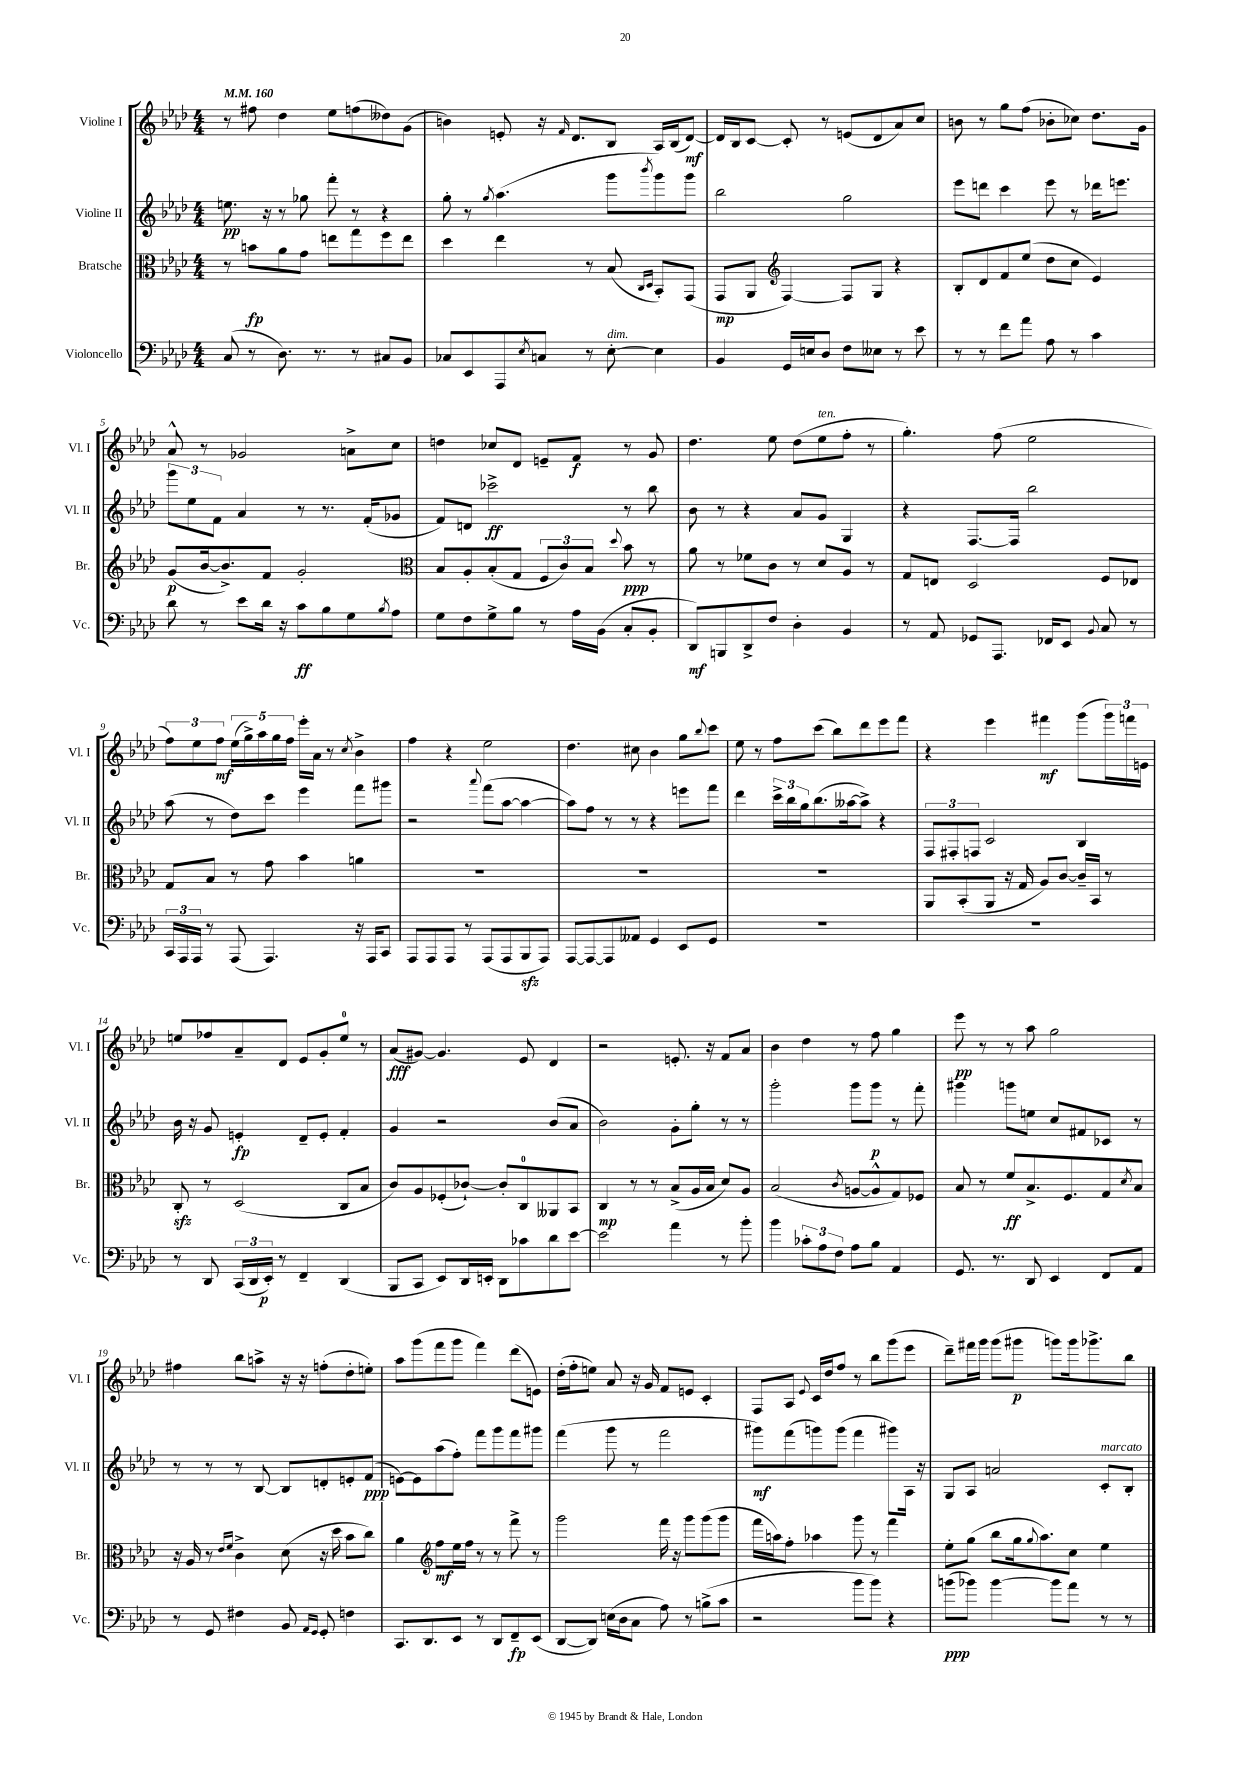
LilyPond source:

<<
\new StaffGroup <<
\new Staff = "s0" \with { instrumentName = "Violine I" shortInstrumentName = "Vl. I" } {
    \clef treble \key aes \major \numericTimeSignature \time 4/4 \tempo 4 = 160
    r8 fis''8 des''4 ees''8 f''8( deses''8) g'8( |
    b'4) e'8-. r16 \grace { f'16 } des'8. bes8 aes16 bes16( des'8~\mf) |
    des'16 bes16 c'8~ c'8-. r8 e'8( des'8 aes'8) c''8 |
    b'8 r8 g''8 f''8( bes'8-. ces''8) des''8. g'16 |
    aes'8-^ r8 ges'2 a'8-> c''8 |
    d''4 ces''8 des'8 e'8-- f'8\f r8 g'8 |
    des''4. ees''8 des''8( ees''8^\markup { \italic "ten." } f''8-. r8 |
    g''4.-.) f''8( ees''2 |
    \tuplet 3/2 { f''8) ees''8 f''8\mf } \tuplet 5/4 { ees''16( g''16->) aes''16 g''16 f''16 } ees'''16-. aes'16 r8 \acciaccatura { c''8 } bes'4-> |
    f''4 r4 ees''2 |
    des''4. cis''8 bes'4 g''8 \appoggiatura { bes''8 } c'''8 |
    ees''8 r8 f''8 c'''8( bes''8) des'''8 ees'''8 f'''8 |
    r4 ees'''4 fis'''4\mf g'''8( \tuplet 3/2 { g'''16) f'''16 e'16 } |
    e''8 fes''8 aes'8-- des'8 ees'8 g'8-. e''8-0 r8 |
    aes'8\fff( gis'8~) gis'4. ees'8 des'4 |
    r2 e'8.-. r16 f'8 aes'8 |
    bes'4 des''4 r8 f''8 g''4 |
    ees'''8\pp r8 r8 aes''8 g''2 |
    fis''4 bes''8 a''8-> r16 r16 f''8-.( des''8-. e''8-.) |
    aes''8 g'''8( f'''8 g'''8 f'''4) des'''8( e'8) |
    des''16-.( f''16-. e''8) aes'8 r16 g'16 f'8 e'8 c'4-. |
    f8 aes8 \appoggiatura { ees'8 } c'16 des''16 f''8 r8 bes''8 g'''8( ees'''8 |
    des'''8--) fis'''16 g'''16 g'''8( gis'''8\p g'''8) g'''16 ges'''8.-> bes''8 \bar "|." |
}
\new Staff = "s1" \with { instrumentName = "Violine II" shortInstrumentName = "Vl. II" } {
    \clef treble \key aes \major \numericTimeSignature \time 4/4
    e''8.\pp r16 r8 ges''8 f'''8-. r8 r4 |
    g''8-. r8 \acciaccatura { g''8 } aes''4.( g'''8 \acciaccatura { bes'''8 } g'''8) g'''8 |
    bes''2 g''2 |
    ees'''8 d'''8 c'''4 ees'''8 r8 des'''16 e'''8. |
    \tuplet 3/2 { g'''8 ees''8 f'8 } aes'4 r8 r8. f'16-.( ges'8 |
    f'8) d'8 ces'''2->\ff r8 bes''8 |
    bes'8 r8 r4 aes'8 g'8 g4 |
    r4 f8.~ f16 bes''2 |
    aes''8( r8 des''8) c'''8 ees'''4 f'''8 gis'''8 |
    r2 \appoggiatura { aes'''8 } f'''8( aes''8~ aes''4~ |
    aes''8) f''8 r8 r8 r4 e'''8 f'''8 |
    des'''4 \tuplet 3/2 { c'''16-> bes''16 g''16 } bes''8.( aeses''16~ aeses''8->) r4 |
    \tuplet 3/2 { f8 fis8-. f8 } c'2 bes4 |
    bes'16 r16 g'8 e'4-.\fp des'8-- e'8-. f'4-. |
    g'4 r2 bes'8( aes'8 |
    bes'2) g'8-. g''8-. r8 r8 |
    g'''2-. g'''8 g'''8\p r8 f'''8-. |
    gis'''4 g'''8 e''8 c''8 fis'8 ces'8 r8 |
    r8 r8 r8 bes8~ bes8 d'8-. e'8-. f'8\ppp( |
    e'8~) e'8 aes''8( f''8-.) f'''8 g'''8 f'''8 gis'''8 |
    f'''4( g'''8 r8 f'''2 |
    gis'''8\mf) f'''8( g'''8) g'''8( f'''4 gis'''8) aes16 r16 |
    g8 aes8 a'2 c'8-.^\markup { \italic "marcato" } bes8-. \bar "|." |
}
\new Staff = "s2" \with { instrumentName = "Bratsche" shortInstrumentName = "Br." } {
    \clef alto \key aes \major \numericTimeSignature \time 4/4
    r8 b'8\fp aes'8 g'8 e''8 g''8 f''8 e''8 |
    des''4 ees''4 r8 bes8( \grace { c16 des16 } bes,8-.) g,8( |
    g,8\mp aes,8 \clef treble f4~) f8 g8 r4 |
    bes8-. des'8 f'8 ees''8( des''8 c''8 ees'4) |
    g'8\p( bes'16~ bes'8.->) f'8 g'2-. |
    \clef alto bes8 aes8-. bes8-.( g8 \tuplet 3/2 { f8 c'8) bes8 } \appoggiatura { des''8 } bes'8\ppp r8 |
    aes'8 r8 fes'8 c'8 r8 des'8 aes8 r8 |
    g8 e8 des2 f8 ees8 |
    g8 bes8 r8 g'8 bes'4 a'4 |
    R1 |
    R1 |
    R1 |
    aes,8 bes,8-.( aes,8 r16 g16 aes8) c'8~ c'16-- bes,16 r8 |
    c8-.\sfz r8 des2( c8 bes8 |
    c'8) aes8 fes8-.( ces'8~-!) ces'8-. c8-0 aeses,8 bes,8 |
    c4\mp r8 r8 bes8->( aes16 bes16 des'8) aes8 |
    bes2( \acciaccatura { c'8 } a8~ a8-^ g8) fes8 |
    bes8 r8 f'8\ff bes8.-> f8. g8 \acciaccatura { des'8 } bes8 |
    r16 aes16 r8 \grace { ees'16 f'16 } c'4-> des'8( r16 des''16 bes'8 c''8) |
    aes'4 \clef treble f''8\mf ees''16 f''16 r8 r8 f'''8-> r8 |
    g'''2 f'''16 r16 g'''8 g'''8( g'''8 |
    f'''16 a''16) f''8-. aes''4 g'''8 r8 f'''4 |
    ees''8-. g''8( bes''8 g''16 \appoggiatura { g''8 } aes''8.) c''8 ees''4 \bar "|." |
}
\new Staff = "s3" \with { instrumentName = "Violoncello" shortInstrumentName = "Vc." } {
    \clef bass \key aes \major \numericTimeSignature \time 4/4
    c8( r8 des8.) r8. r8 cis8 bes,8 |
    ces8 ees,8 aes,,8 \acciaccatura { ees8 } c8 r8 ees8~-.^\markup { \italic "dim." } ees4 |
    bes,4 g,16 e16 des8 f8 eeses8 r8 ees'8 |
    r8 r8 f'8 aes'8 aes8 r8 c'4 |
    des'8 r8 ees'8 des'16 r16 c'8\ff bes8 g8 \acciaccatura { bes8 } aes8 |
    g8 f8 g8-> bes8 r8 aes16 bes,16( c8-. bes,8-. |
    des,8\mf) b,,8 des,8-> f8 des4-. bes,4 |
    r8 aes,8 ges,8 aes,,8. fes,16 ees,8 \appoggiatura { bes,8 } c8 r8 |
    \tuplet 3/2 { c,16 aes,,16 aes,,16 } r8 aes,,8( aes,,4.) r16 aes,,16 c,8 |
    aes,,8 aes,,8 aes,,8 r8 aes,,8( aes,,8 bes,,8\sfz aes,,8) |
    aes,,8~ aes,,8~ aes,,8 aeses,8 g,4 ees,8 g,8 |
    R1 |
    R1 |
    r8 des,8 \tuplet 3/2 { c,16( des,16 ees,16-.\p) } r8 f,4-- des,4( |
    bes,,8 c,8 ees,8) des,16 e,16-. des,8 ces'8 des'8 ees'8~ |
    ees'2 aes'4 r8 bes'8-. |
    bes'4 \tuplet 3/2 { ces'8-. aes8 f8 } aes8 bes8 aes,4 |
    g,8. r8. des,8 ees,4 f,8 aes,8 |
    r8 g,8 fis4 bes,8 \grace { aes,16 g,16 } g,8-. f4 |
    c,8. des,8. ees,8 r8 des,8 f,8--\fp ees,8( |
    des,8~ des,8) e16( des16 c8 aes8) r8 b8->( c'8 |
    r2 bes'8 bes'8) r4 |
    b'8\ppp( bes'8) bes'4~ bes'8 aes'8 r8 r8 \bar "|." |
}
>>
>>
